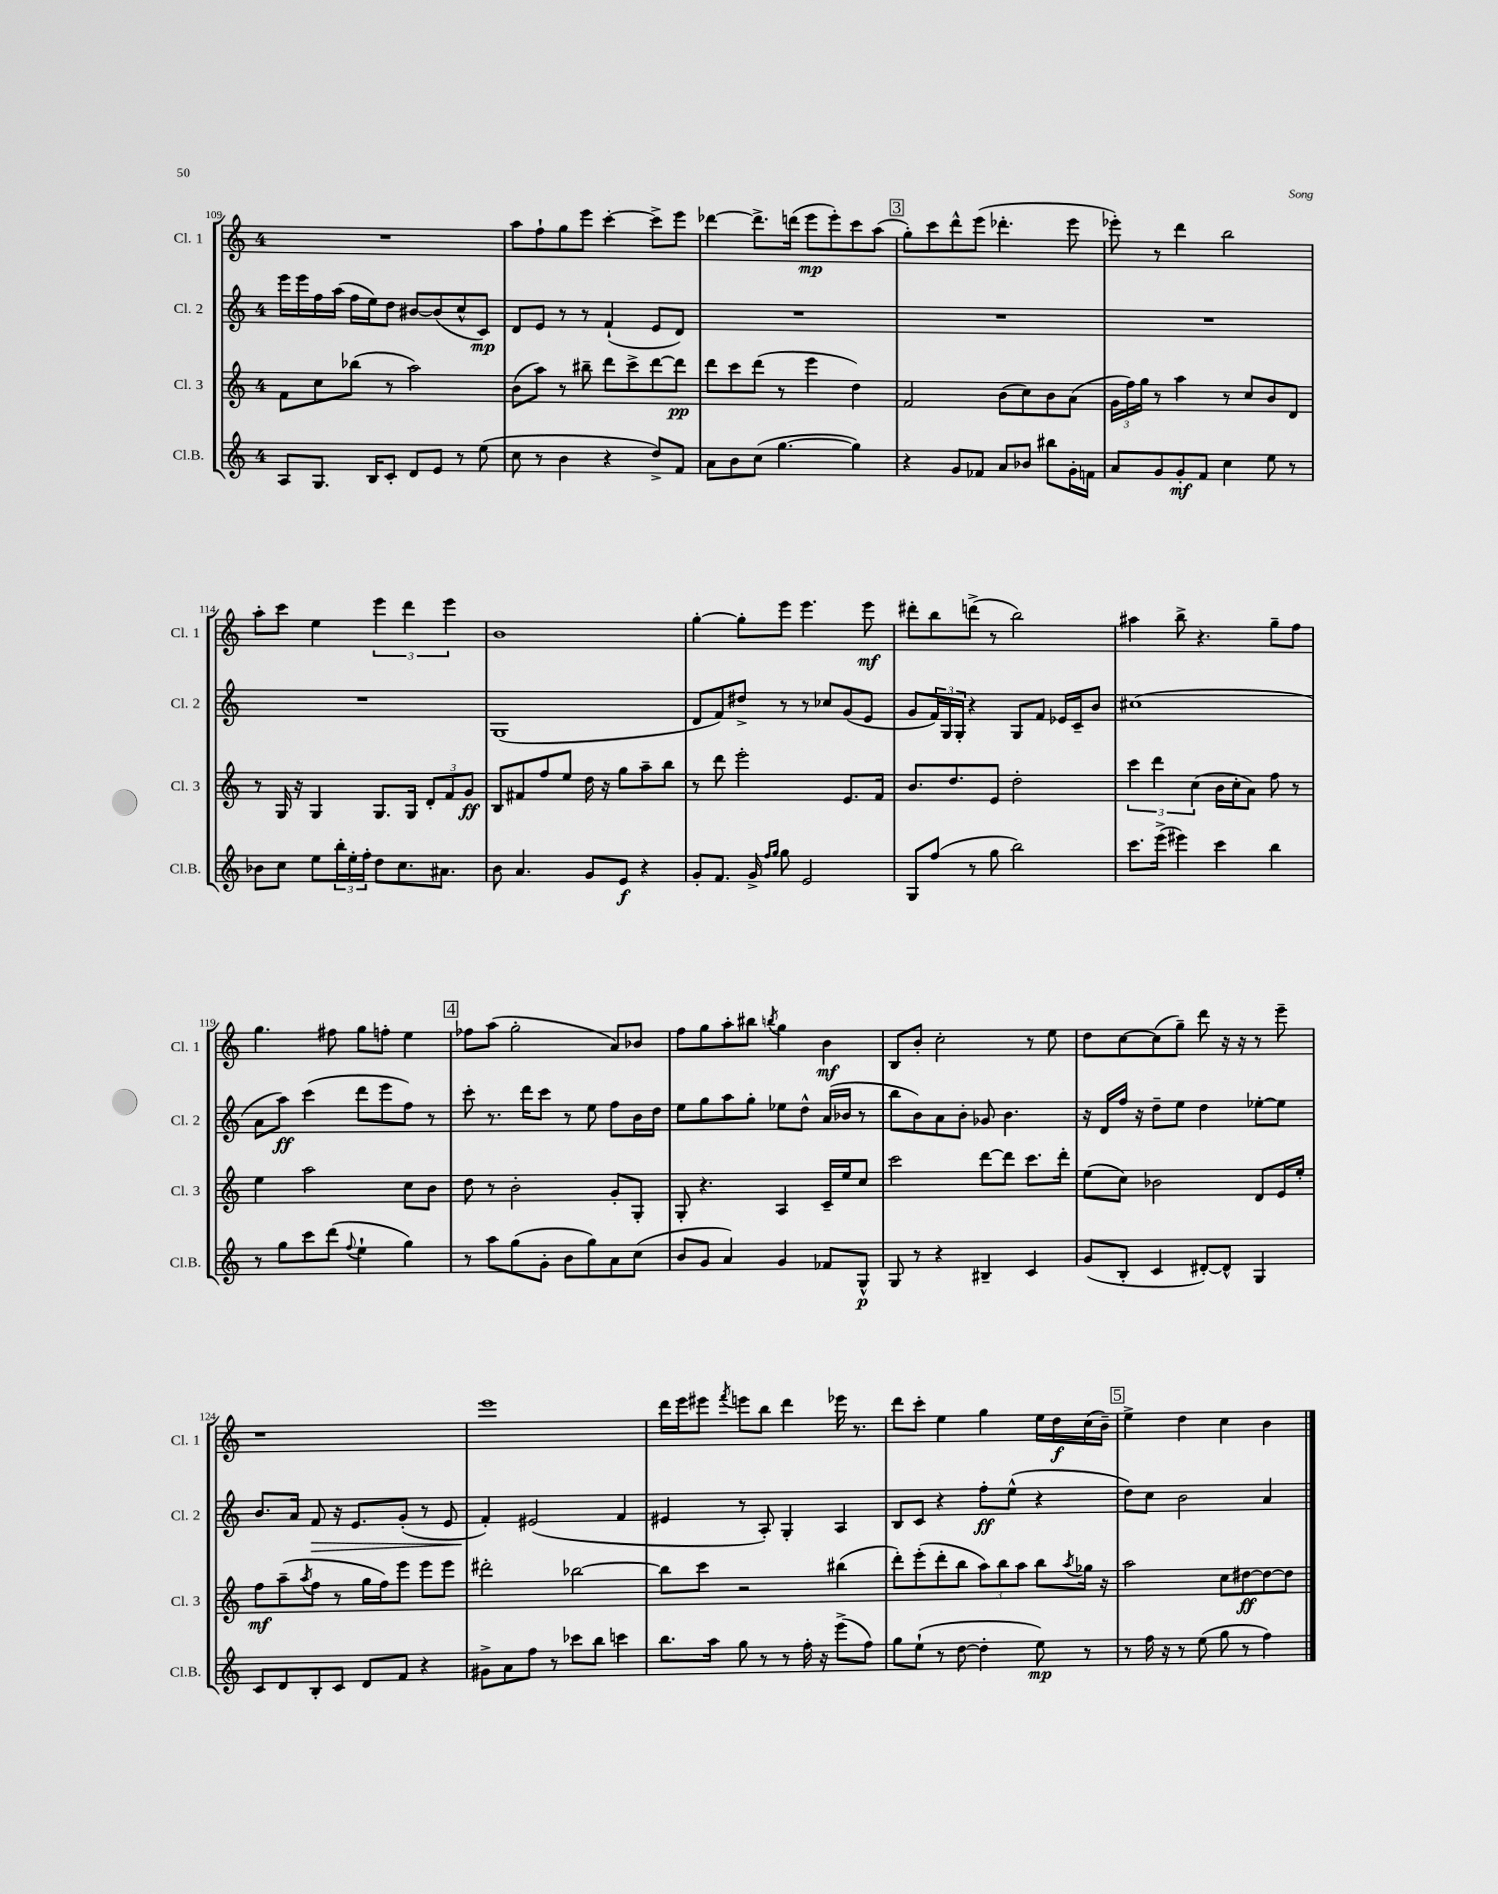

**kern	**kern	**kern	**kern
*staff4	*staff3	*staff2	*staff1
*clefG2	*clefG2	*clefG2	*clefG2
*k[]	*k[]	*k[]	*k[]
*M4/4	*M4/4	*M4/4	*M4/4
8A/L	8f\L	16eee\LL	1r
.	.	16eee\	.
8.G/J	8cc\	16ff\	.
.	.	(16aa\JJ	.
.	(8bb-\J	16ff\LL	.
16B/LK	.	16ee\J)	.
8c'/J	8r	8dd\J	.
8d/L	2aa\)	[8b#/L	.
8e/J	.	(8b#/]	.
8r	.	8cc^^/	.
(8ee\	.	8c/J)	.
=	=	=	=
8cc\	(8b\L	8d/L	8aa\L
8r	8aa\J)	8e/J	8ff`\
4b\	8r	8r	8gg\
.	8bb#~\	8r	8eee\J
4r	8ddd\L	(4f`/	[4ccc'\
.	8ccc^\	.	.
8dd^/L)	[8ddd\	8e/L	8ccc^\]L
8f/J	8ddd\]J	8d/J)	8eee\J
=	=	=	=
8a\L	8ddd\L	1r	[4ddd-\
8b\	8ccc\	.	.
(8cc\J	(8ddd\J	.	8.ddd-^\]L
[4.gg\	8r	.	.
.	.	.	(16ddd\Jk
.	4eee\	.	8eee\L
.	.	.	8eee'\)
4gg\])	4dd\)	.	8ccc\
.	.	.	(8aa\J
=	=	=	=
4r	2f/	1r	8gg'\L)
.	.	.	8ccc\
8g/L	.	.	8ddd^^\
8f-/J	.	.	(8eee\J
8a/L	(8b\L	.	4.ddd-'\
8b-/J	8cc\)	.	.
8bb#\L	8b\	.	.
16g'\L	(8a\J	.	8eee\
16f\JJ	.	.	.
=	=	=	=
8a/L	24g\LL	1r	8eee-'\)
.	24ff\)	.	.
.	24gg\JJ	.	.
8g/	8r	.	8r
8g'/	4aa\	.	4ddd\
8f/J	.	.	.
4cc\	8r	.	2bb\
.	8cc/L	.	.
8ee\	8b/	.	.
8r	8d/J	.	.
=	=	=	=
8b-\L	8r	1r	8aa'\L
8cc\J	16G/	.	8ccc\J
.	16r	.	.
8ee\L	4G/	.	4ee\
24bb'\L	.	.	.
24ee'\	.	.	.
24ff'\JJ	.	.	.
8dd\L	8.G/L	.	6eee\
8.cc\	.	.	.
.	.	.	6ddd\
.	16G/Jk	.	.
.	12d'/L	.	.
8.a#\J	.	.	.
.	12f/	.	6eee\
.	12g/J	.	.
=	=	=	=
8b\	8B/L	(1G	1b
4.a/	8f#/	.	.
.	8ff/	.	.
.	8ee/J	.	.
8g/L	16dd\	.	.
.	16r	.	.
8e/J	8gg\L	.	.
4r	8aa~\	.	.
.	8bb\J	.	.
=	=	=	=
8g'/L	8r	8d/L	[4gg'\
8.f/J	8ddd\	8f/)	.
.	2eee'\	8dd#^/J	8gg'\]L
16g^/	.	.	.
16qqff/LL	.	.	.
16qqgg/JJ	.	.	.
8gg\	.	8r	8eee\J
2e/	.	8r	4.eee\
.	.	8cc-/L	.
.	8.e/L	(8g/	.
.	.	8e/J	8eee\
.	16f/Jk	.	.
=	=	=	=
8G/L	8.b/L	8g/L	8ddd#'\L
(8ff/J	.	24f/L)	8bb\
.	.	24G/	.
.	8.dd/	.	.
.	.	24G'/JJ	.
8r	.	4r	(8ddd^\J
8gg\	8e/J	.	8r
2bb\)	2dd'\	8G/L	2bb\)
.	.	8f/J	.
.	.	16e-/LL	.
.	.	16c~/J	.
.	.	8b/J	.
=	=	=	=
8.ccc\L	6ccc\	(1cc#	4aa#\
.	6ddd\	.	.
(16eee^\Jk	.	.	.
4eee#\)	.	.	8bb^\
.	(6cc\	.	.
.	.	.	4.r
4ccc\	16b\LL	.	.
.	16cc'\J	.	.
.	8a\J)	.	.
4bb\	8ff\	.	8gg~\L
.	8r	.	8ff\J
=	=	=	=
8r	4ee\	8a\L	4.gg\
8gg\L	.	8aa\J)	.
8ccc\	2aa\	(4ccc\	.
(8ddd\J	.	.	8ff#\
8qqff/	.	.	.
4ee`\	.	8ddd\L	8gg\L
.	.	8eee\	8ff'\J
4gg\)	8cc\L	8ff\J)	4ee\
.	8b\J	8r	.
=	=	=	=
8r	8dd\	8ccc'\	8ff-\L
8aa\L	8r	8.r	(8aa\J
(8gg\	2b'\	.	2gg'\
.	.	16ddd\LK	.
8g'\J	.	8ccc\J	.
8b\L	.	8r	.
8gg\)	.	8ee\	.
8a\	8g'/L	8ff\L	8a/L)
(8cc\J	8G'/J	16b\L	8b-/J
.	.	16dd\JJ	.
=	=	=	=
8b/L	8G'/	8ee\L	8ff\L
8g/J	4.r	8gg\	8gg\
4a/)	.	8aa\	8aa'\
.	.	8gg'\J	8bb#\J
.	.	.	8qbb/
4g/	4A/	8ee-\L	4gg\
.	.	8dd^^\J	.
8f-/L	16c~/LL	(16a/LL	4b\
.	16ee/J	16b-/JJ	.
8G^^/J	8cc/J	8r	.
=	=	=	=
8G/	2ccc\	8bb\L	8B/L
8r	.	8b\)	8b'/J
4r	.	8a\	2cc'\
.	.	8b'\J	.
4B#~/	[8ddd\L	8g-/	.
.	8ddd\]J	4.b\	.
4c/	8.ccc\L	.	8r
.	.	.	8ee\
.	16ddd'\Jk	.	.
=	=	=	=
(8g/L	(8ee\L	16r	8dd\L
.	.	16d/LL	.
8B'/J	8cc\J)	16ff/JJ	[8cc\
.	.	16r	.
4c/	2b-\	8dd~\L	(8cc\]
.	.	8ee\J	8gg~\J)
[8d#'/L)	.	4dd\	8ddd\
8d#^^/]J	.	.	16r
.	.	.	16r
4G/	8d/L	[8ee-'\L	8r
.	16e/L	8ee-\]J	8eee~\
.	16ee'/JJ	.	.
=	=	=	=
8c/L	8ff\L	8.b/L	1r
8d/	(8aa~\	.	.
.	.	16a/Jk	.
.	8qaa/	.	.
8B'/	8ff\J	8f/	.
8c/J	8r	16r	.
.	.	8.e/L	.
8d/L	16gg\LL	.	.
.	16ff\J)	.	.
8f/J	8eee\J	(8g'/J	.
4r	8eee\L	8r	.
.	8eee\J	8e/	.
=	=	=	=
8g#^\L	2ddd#'\	4f'/)	1eee
8a\	.	.	.
8ff\J	.	(2e#/	.
8r	.	.	.
8ccc-\L	[2bb-\	.	.
8bb\J	.	.	.
4ccc\	.	4f/	.
=	=	=	=
8.bb\L	8bb-\]L	4e#/	16ddd\LL
.	.	.	16eee\J
.	8ccc\J	.	8eee#\J
16aa\Jk	.	.	.
.	.	.	8qfff/
8gg\	2r	8r	8eee\L
8r	.	8A'/)	8bb\J
8r	.	4G'/	4ddd\
16ff'\	.	.	.
16r	.	.	.
(8eee^\L	(4bb#\	4A/	16eee-\
.	.	.	8.r
8ff\J)	.	.	.
=	=	=	=
8gg\L	8ddd'\L)	8B/L	8ddd\L
(8ee`\J	(8eee'\	8c/J	8ccc'\J
8r	8ddd'\	4r	4ee\
[8dd\	8bb\J	.	.
4dd'\]	12aa\L)	8ff'\L	4gg\
.	12bb\	.	.
.	.	(8ee^^\J	.
.	12aa\J	.	.
8ee\)	8bb\L	4r	16ee\LL
.	.	.	16dd\
.	8qaa/	.	.
8r	16gg-\Jk	.	(16cc\
.	16r	.	16b~\JJ)
=	=	=	=
8r	2aa\	8dd\L)	4ee^\
16ff\	.	8cc\J	.
16r	.	.	.
8r	.	2b\	4dd\
(8ee\	.	.	.
8gg\	8cc\L	.	4cc\
8r	[8dd#\	.	.
4ff\)	8dd#\_	4a/	4b\
.	8dd#\]J	.	.
==	==	==	==
*-	*-	*-	*-
